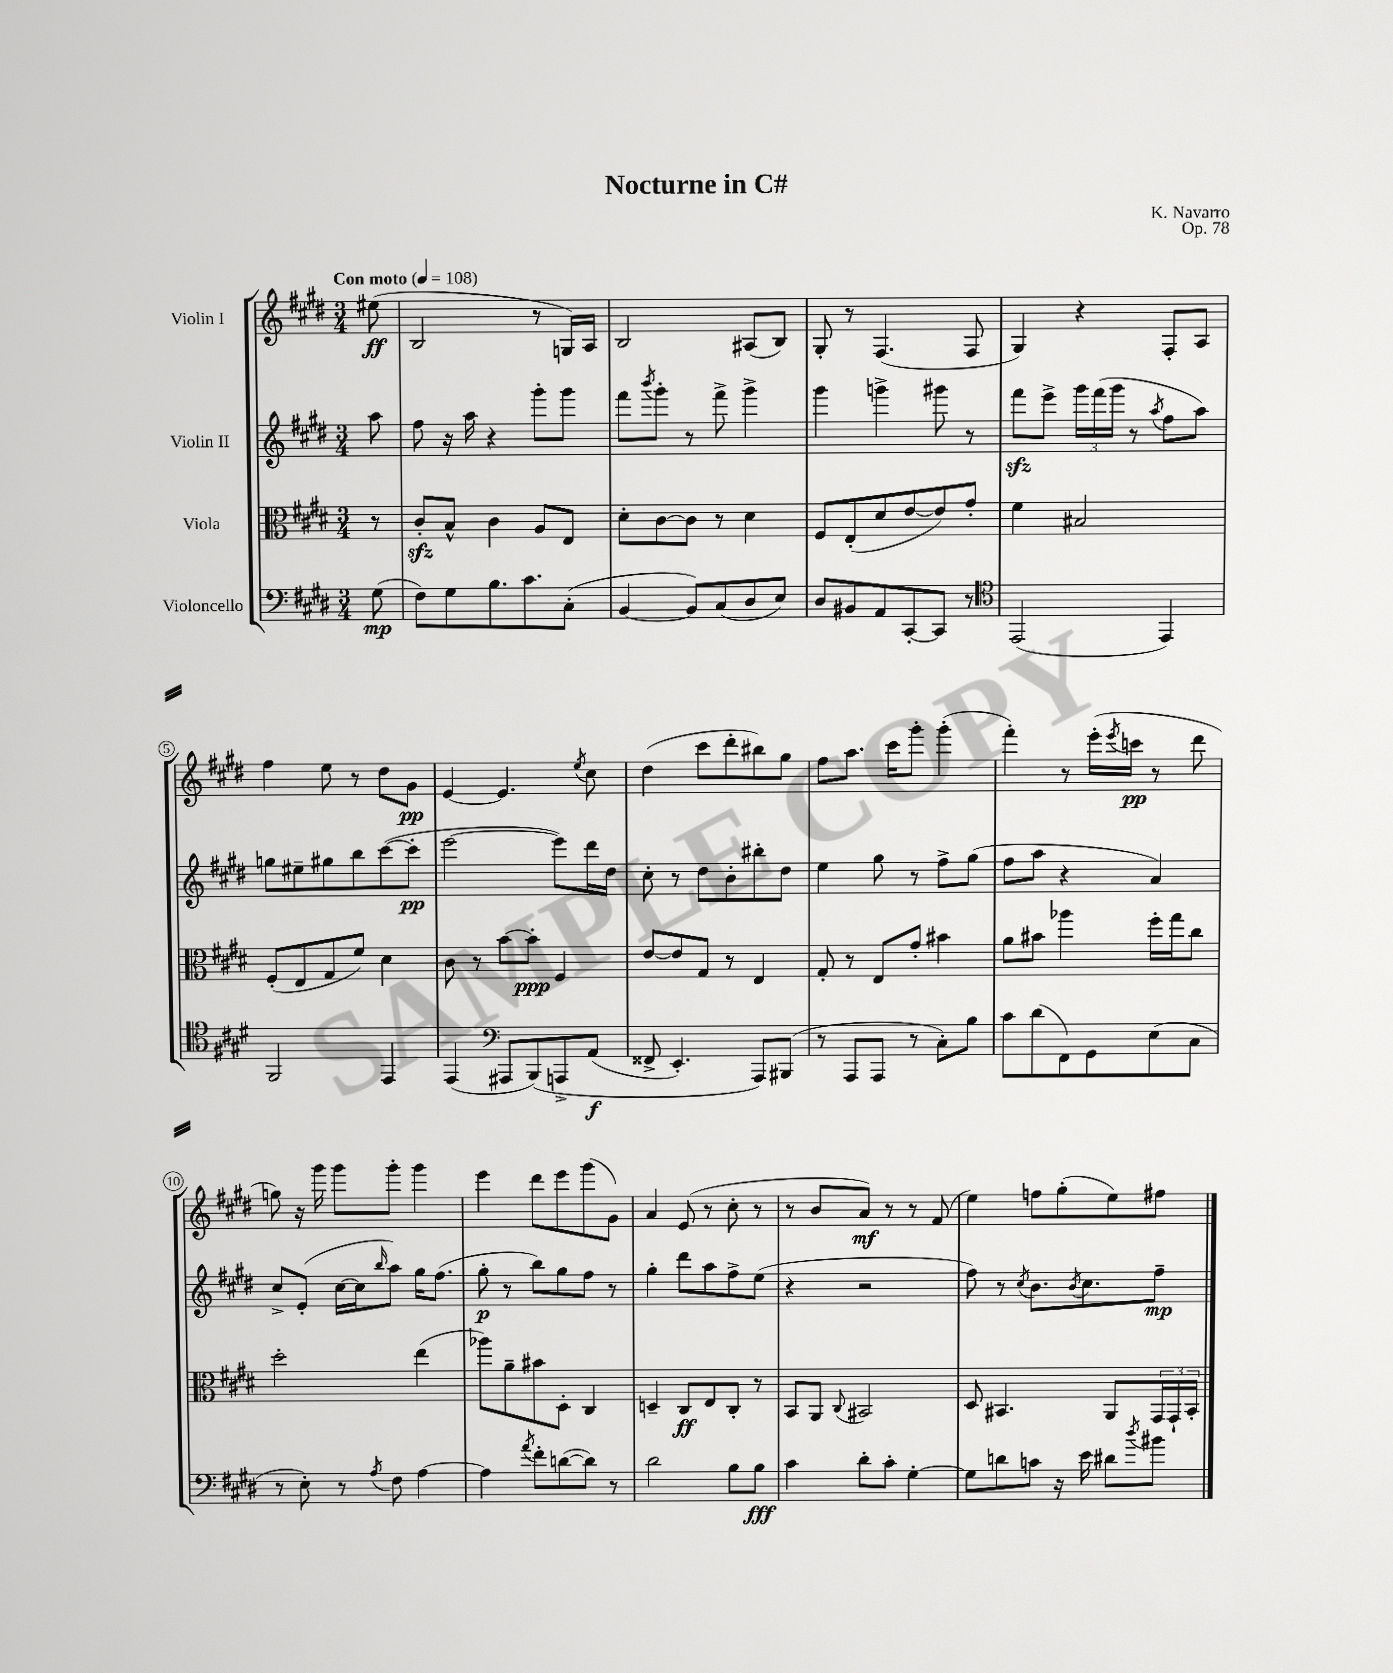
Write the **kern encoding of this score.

**kern	**kern	**kern	**kern
*staff4	*staff3	*staff2	*staff1
*clefF4	*clefC3	*clefG2	*clefG2
*k[f#c#g#d#]	*k[f#c#g#d#]	*k[f#c#g#d#]	*k[f#c#g#d#]
*M3/4	*M3/4	*M3/4	*M3/4
*MM108	*MM108	*MM108	*MM108
(8G#	8r	8aa	(8ee#
=	=	=	=
8F#)	8c#'	8ff#	2B
8G#	8B^^	16r	.
.	.	16aa	.
8.B	4c#	4r	.
8.c#	.	.	.
.	8A	8ggg#'	8r
(8C#'	8E	8ggg#	16G)
.	.	.	16A
=	=	=	=
[4BB	8d#'	8fff#	2B
.	.	8qbbb	.
.	[8c#	8ggg#'	.
8BB])	8c#]	8r	.
(8C#	8r	8fff#^	.
8D#	4d#	4ggg#^	(8A#
8E)	.	.	8B)
=	=	=	=
8D#	8F#	4ggg#	8G#'
8BB#	(8E'	.	8r
8AA	8d#	4ggg^	(4.F#
[8CC#'	[8e	.	.
8CC#]	8e])	8ggg#	.
8r	8g#'	8r	8F#
=	=	=	=
*clefC4	*	*	*
(2EE	4f#	8fff#	4G#)
.	.	8eee^	.
.	2B#	24ggg#	4r
.	.	(24fff#	.
.	.	24ggg#	.
.	.	8r	.
.	.	8qaa	.
4EE)	.	8ff#	8F#'
.	.	8aa)	8A
=	=	=	=
2FF#	(8F#'	8gg	4ff#
.	8E	8ee#~	.
.	8G#	8gg#	8ee
.	8f#)	8bb	8r
4EE	4d#	([8ccc#	8dd#
.	.	8ccc#']	8g#
=	=	=	=
(4EE	8c#	[2eee	[4e
.	8r	.	.
*clefF4	*	*	*
8AAA#	[8b	.	4.e]
&(8BBB)	8b']	.	.
8AAA^	4F#	8eee])	.
.	.	.	8qee
(8AA	.	16ddd#	8cc#
.	.	16dd#	.
=	=	=	=
8FF##^	[8e	8cc#'	(4dd#
4.EE')	8e]	8r	.
.	8G#	8dd#	8ccc#
.	8r	8b'	8ddd#'
8AAA&)	4E	8bb#'	8bb#)
(8BBB#	.	8dd#	8gg#
=	=	=	=
8r	8G#'	4ee	8ff#
8AAA	8r	.	8.aa
8AAA	8E	8gg#	.
.	.	.	16ccc#
8r	8g#'	8r	8ggg#'
8C#')	4b#	8ff#^	(4ggg#'
8B	.	(8gg#	.
=	=	=	=
8c#	8a	8ff#	4fff#')
(8d#	8b#	8aa	.
8FF#)	4aa-	4r	8r
8GG#	.	.	(16eee'
.	.	.	8qeee
.	.	.	16ccc
(8E	16ff#'	4a)	8r
.	16gg#	.	.
8C#	8cc#	.	8ddd#
=	=	=	=
8r	2dd#'	8cc#^	8gg)
8E')	.	(8e'	16r
.	.	.	16ggg#
8r	.	[16cc#	8ggg#
.	.	16cc#]	.
8qA	.	16qqbb	.
8F#	.	8aa)	8ggg#'
[4A	(4ee	16gg#	4ggg#
.	.	(8.ff#	.
=	=	=	=
4A]	8aa-)	8gg#'	4eee
.	8a~	8r	.
8qa	.	.	.
8f#'	8b#	8bb)	8ddd#
([8d	8D#'	8gg#	8eee
8d])	4C#	8ff#	(8ggg#
8r	.	8r	8g#)
=	=	=	=
2d#	4D~	4gg#'	4a
.	8C#	8ddd#	(8e
.	8E	8aa	8r
8B	8C#'	8ff#^	8cc#'
8B	8r	(8ee	8r
=	=	=	=
4c#	8BB	4r	8r
.	8AA	.	8b
.	8qqC#	.	.
8d#'	2BB#	2r	8a)
8c#'	.	.	8r
[4G#'	.	.	8r
.	.	.	(8f#
=	=	=	=
8G#]	8D#	8ff#)	4ee)
8d	4.BB#	8r	.
.	.	8qcc#	.
8c	.	8.b	8ff
16r	.	.	(8gg#'
.	.	8qb	.
16e	.	8.cc#	.
8d#	8AA	.	8ee)
8qdd#	.	.	.
8b#	24GG#	8ff#~	8ff#
.	24GG#`	.	.
.	24BB#'	.	.
==	==	==	==
*-	*-	*-	*-
